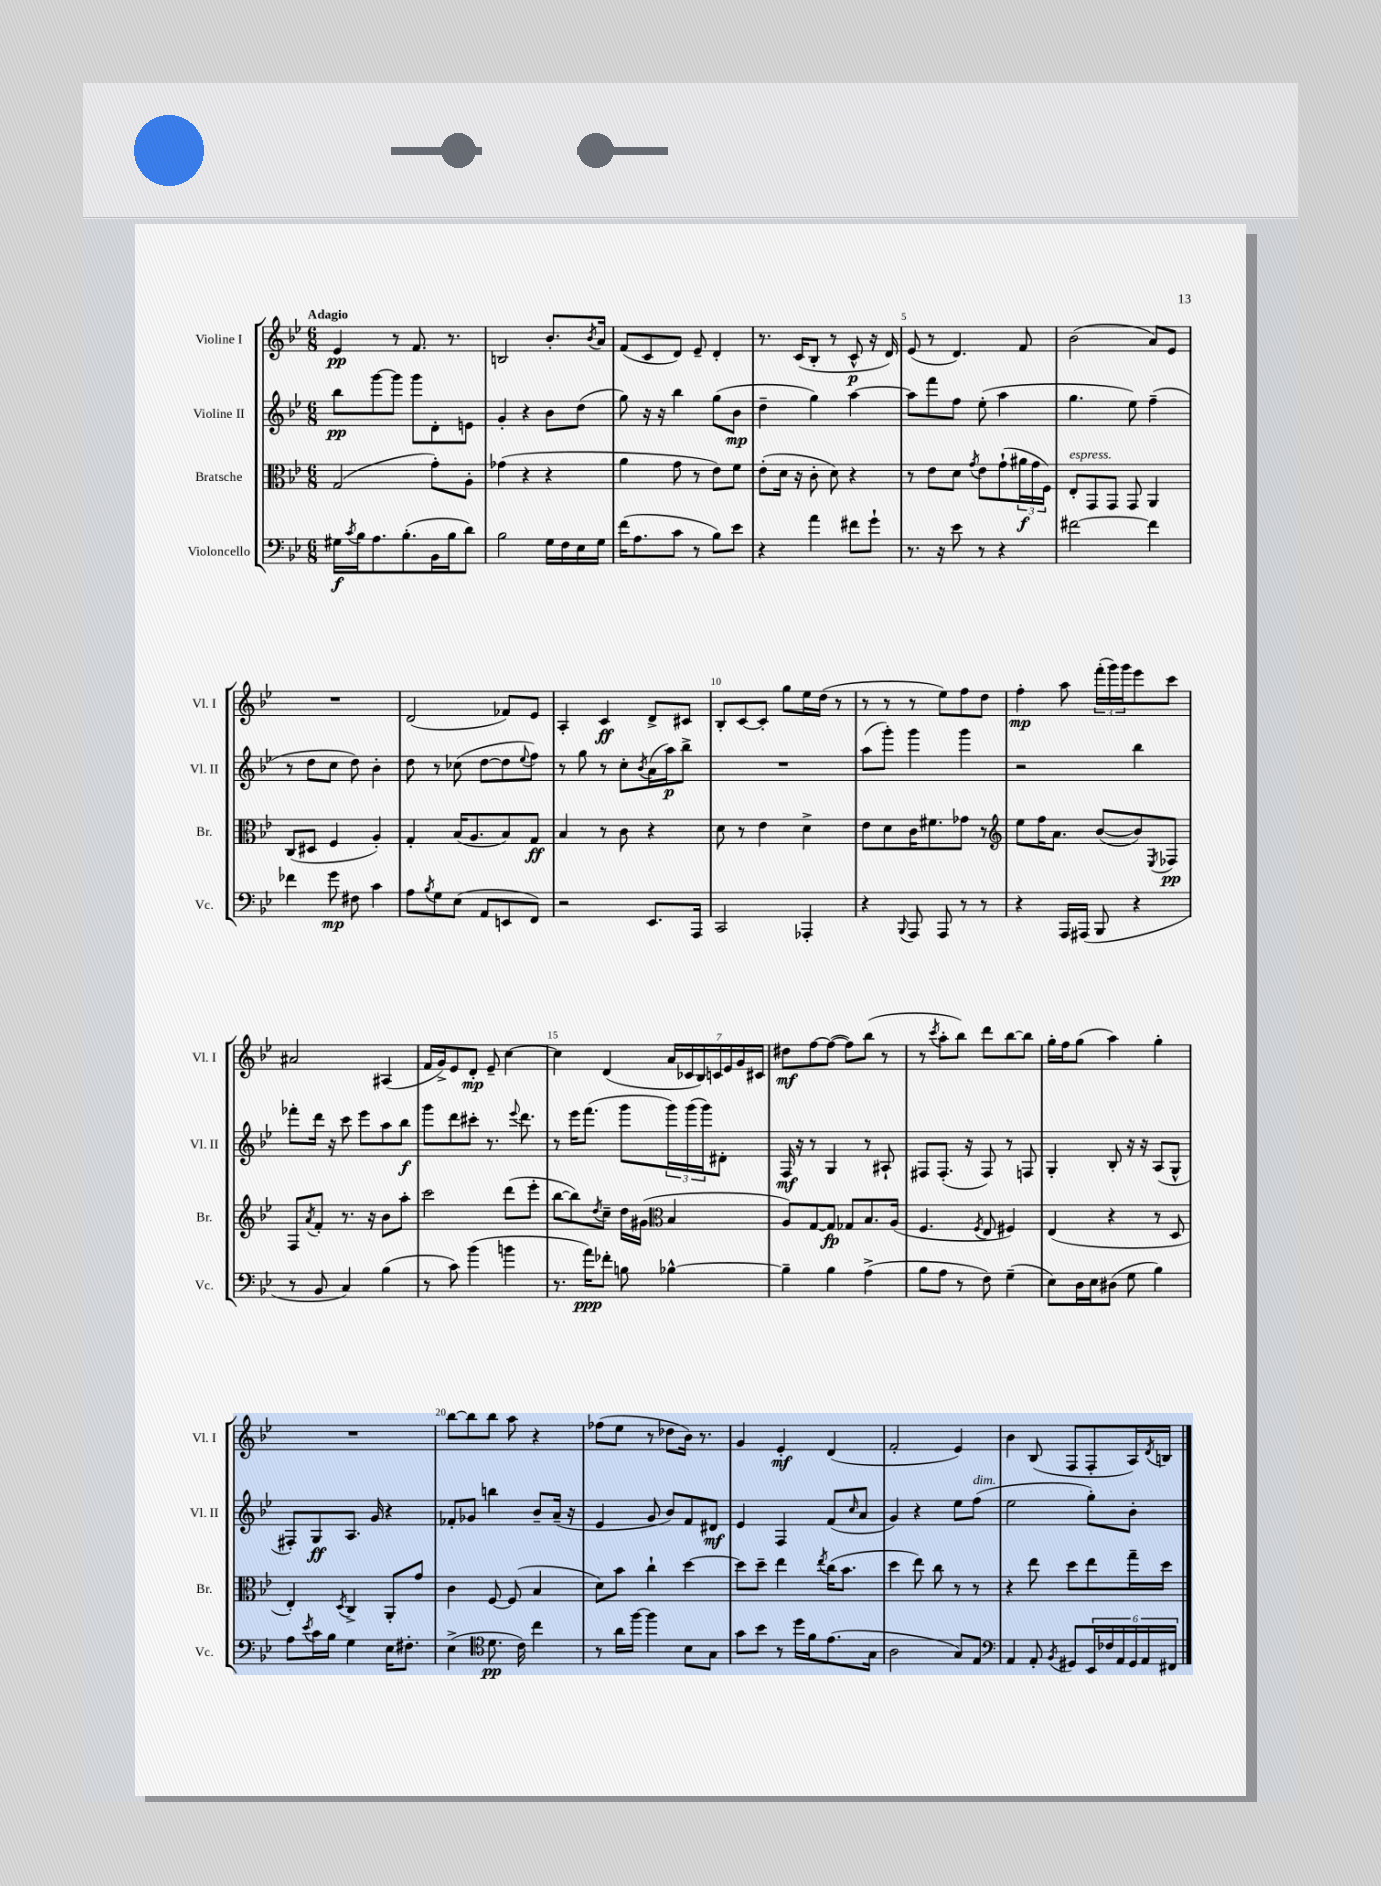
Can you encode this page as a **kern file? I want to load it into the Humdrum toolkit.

**kern	**kern	**kern	**kern
*staff4	*staff3	*staff2	*staff1
*clefF4	*clefC3	*clefG2	*clefG2
*k[b-e-]	*k[b-e-]	*k[b-e-]	*k[b-e-]
*M6/8	*M6/8	*M6/8	*M6/8
16G#	(2G	8bb-	4e-
8qc	.	.	.
16B-	.	.	.
8.A	.	[8ggg	.
.	.	8ggg]	8r
(8.B-'	.	.	.
.	.	8ggg	8.f
16BB-	8g')	8d'	.
16B-	.	.	8.r
8d)	8A'	8e	.
=	=	=	=
2B-	(4g-	4g'	2B
.	4r	4r	.
16G	4r	8b-	8.b-'
16F	.	.	.
16E-	.	(8dd	.
.	.	.	8qb-
16G	.	.	16a
=	=	=	=
(16f	4a	8gg)	(8f
8.A	.	.	.
.	.	16r	8c
.	.	16r	.
8c	8g	4bb-	8d)
8r	8r	.	8e-~
8B-)	8e-)	(8gg	4d'
8e-	8f	8b-	.
=	=	=	=
4r	(8e-'	4dd~	8.r
.	16d	.	.
.	16r	.	(16c
4a	8c'	4gg)	8B-'
.	8d)	.	8r
8f#	4r	[4aa	8c^^
8g`	.	.	16r
.	.	.	16d)
=	=	=	=
8.r	8r	8aa]	(8e-
.	8e-	8fff	8r
16r	.	.	.
8e-	8d	8ff	4.d)
.	8qg	.	.
8r	8e-	(8ee-'	.
4r	(8g`	4aa	.
.	24a#	.	8f
.	24g	.	.
.	24F)	.	.
=	=	=	=
[2f#	8E-'	4.gg	(2b-
.	8GG	.	.
.	8GG	.	.
.	8GG	8ee-)	.
4f#]	4AA	(4ff~	8a)
.	.	.	8e-
=	=	=	=
4f-	(8C	8r	2.r
.	8D#	8dd	.
8g	4F	8cc	.
8F#	.	8dd)	.
4c	4A')	4b-'	.
=	=	=	=
8A	4G'	8dd	(2d
8qB-	.	.	.
8G	.	8r	.
(8E-	(16B-	(8cc-	.
.	8.A	.	.
8AA	.	[8dd	.
8EE	8B-)	8dd]	8f-)
.	.	8qqee-	.
8FF)	8G	8ff)	8e-
=	=	=	=
2r	4B-	8r	4A'
.	.	8gg	.
.	8r	8r	4c
.	8c	8cc'	.
.	.	8qb-	.
8.EE-	4r	(16a	8d^
.	.	16aa)	.
.	.	8bb-^	8c#
16AAA	.	.	.
=	=	=	=
2CC	8d	2.r	8B-'
.	8r	.	[8c
.	4e-	.	8c']
.	.	.	8gg
4AAA-'	4d^	.	16ee-
.	.	.	(16dd
.	.	.	8r
=	=	=	=
4r	8e-	(8aa	8r
.	8d	8ggg')	8r
8qqBBB-	.	.	.
8AAA	16c	4ggg	8r
.	8.f#	.	.
8AAA	.	.	8ee-)
8r	8g-	4ggg	8ff
8r	8r	.	8dd
=	=	=	=
*	*clefG2	*	*
4r	8ee-	2r	4ff'
.	16ff	.	.
.	8.a	.	.
16AAA	.	.	8aa
(16AAA#	.	.	.
8BBB-	([8b-	.	(24fff'
.	.	.	24ggg)
.	.	.	24ggg
4r	8b-])	4bb-	8eee-
.	8qE-	.	.
.	8F-	.	8ccc
=	=	=	=
8r	8F	8fff-'	2a#
.	8qa	.	.
8BB-	8f'	16ddd	.
.	.	16r	.
4C)	8.r	8ccc	.
.	.	8eee-	.
.	16r	.	.
(4B-	8b-	8aa	(4A#
.	8aa'	8bb-	.
=	=	=	=
8r	2ccc	8ggg	16f
.	.	.	16g^)
8c)	.	8ddd	8e-
(4b-	.	8ccc#'	8d'
.	.	8.r	8e-~
4b	(8ddd	.	[4cc
.	.	8qqeee-	.
.	.	8.ddd	.
.	8eee-'	.	.
=	=	=	=
8.r	[8bb-	8r	4cc]
.	8bb-])	16eee-	.
16a)	.	(8.fff	.
.	8qdd	.	.
8f-'	8cc~	.	(4d
8B	16dd	8ggg	.
.	(16g#	.	.
*	*clefC3	*	*
[4B-^^	4B-	24ggg)	28a
.	.	.	28c-
.	.	(24ggg	.
.	.	.	28B-)
.	.	24ggg)	.
.	.	.	28c
.	.	8d#'	.
.	.	.	28e-
.	.	.	28g
.	.	.	28c#
=	=	=	=
4B-~]	8A)	16F	8dd#
.	.	16r	.
.	[8G	8r	[8ff
4B-	8G]	4G	(8ff_
.	8G-	.	8ff])
(4A^	8.B-	8r	(8bb-
.	.	8A#`	8r
.	(16A	.	.
=	=	=	=
8B-	4.F	8F#	8r
.	.	.	8qccc
8A	.	(8.F#'	8aa'
8r	.	.	8bb-)
.	.	16r	.
.	8qF	.	.
8F)	8E-	8F#)	8ddd
(4G~	4F#)	8r	[8bb-
.	.	8F	8bb-]
=	=	=	=
8E-)	(4E-	4G'	16gg'
.	.	.	16ff
16D	.	.	(8gg
16E-	.	.	.
(8D#	4r	8B-'	4aa)
8G	.	16r	.
.	.	16r	.
4B-)	8r	(8A	4gg'
.	8D	8G^^	.
=	=	=	=
8A	4E-')	8F#')	2.r
8qe-	.	.	.
16c	.	8G	.
16B-	.	.	.
.	8qD	.	.
4G	4C^	8.A	.
.	.	16g	.
16E-	8AA'	4r	.
8.F#'	.	.	.
.	8g	.	.
=	=	=	=
(4E-^	4c	8f-'	[8bb-
.	.	8g-	8bb-]
*clefC4	*	*	*
8.d	[8F	4bb	8bb-
.	(8F]	.	8aa
16c)	.	.	.
4cc	4B-	8b-~	4r
.	.	(16a~	.
.	.	16r	.
=	=	=	=
8r	8d)	4e-	(8ff-
16a	8b-	.	8ee-
[16ff	.	.	.
4ff]	4cc`	8g	8r
.	.	8b-)	8dd-
8B-	[4dd	8f	16b-)
.	.	.	8.r
8G	.	8d#	.
=	=	=	=
8g	8dd]	4e-	4g
8b-	8dd~	.	.
8r	4ee-	4F	4e-'
16dd	.	.	.
16f	.	.	.
.	8qee-	.	.
(8.e-	(16cc	(8f	(4d
.	8.b-	.	.
.	.	16qqcc	.
.	.	8a	.
16G	.	.	.
=	=	=	=
2A	4dd	4g)	2f'
.	8ee-)	4r	.
.	8cc	.	.
8G)	8r	8ee-	4e-)
8E-	8r	(8ff	.
=	=	=	=
*clefF4	*	*	*
4AA	4r	2ee-	4b-
8AA'	8ee-	.	(8B-
8qBB-	.	.	.
8GG#	8dd	.	8F
24EE-	8ee-	8gg')	8F'
24F-	.	.	.
24AA	.	.	.
24GG#	16gg~	8b-'	16A)
24AA	.	.	.
.	.	.	8qd
.	16dd	.	16B
24FF#	.	.	.
==	==	==	==
*-	*-	*-	*-
